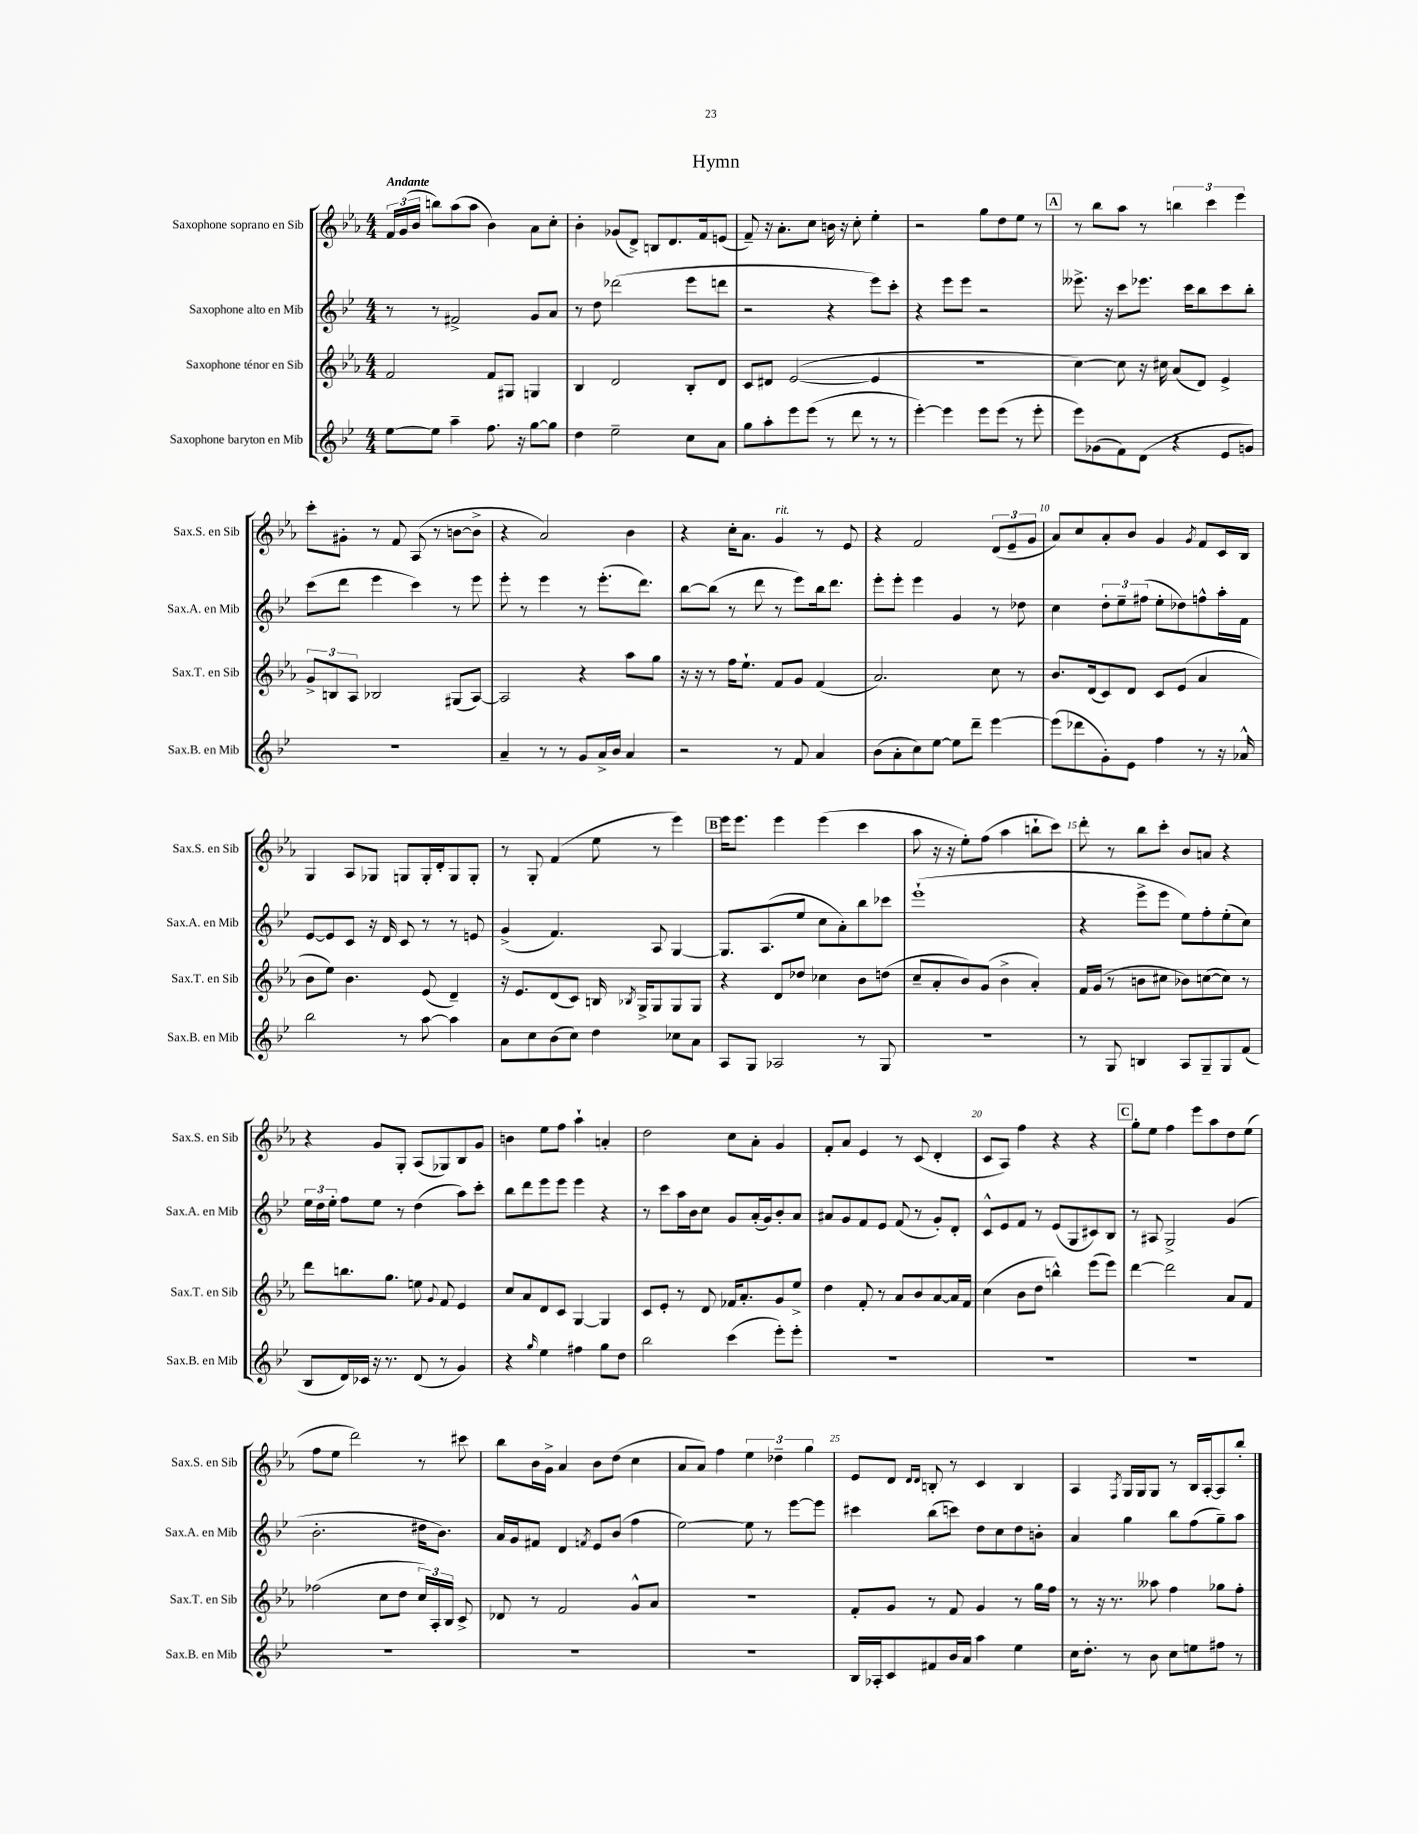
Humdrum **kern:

**kern	**kern	**kern	**kern
*part4	*part3	*part2	*part1
*staff4	*staff3	*staff2	*staff1
*I"Saxophone baryton en Mib	*I"Saxophone ténor en Sib	*I"Saxophone alto en Mib	*I"Saxophone soprano en Sib
*I'Sax.B. en Mib	*I'Sax.T. en Sib	*I'Sax.A. en Mib	*I'Sax.S. en Sib
*clefG2	*clefG2	*clefG2	*clefG2
*k[b-e-]	*k[b-e-a-]	*k[b-e-]	*k[b-e-a-]
*M4/4	*M4/4	*M4/4	*M4/4
=1	=1	=1	=1
!	!	!	!LO:TX:a:B:t=Andante
[8ee-\L	2f/	8r	24f/LL
.	.	.	(24g/
.	.	.	24b-/JJ
8ee-\J]	.	8r	8bbn\L)
4aa~\	.	2f#X^/	(8aa-\
.	.	.	8aa-\J
8.ff\	8f/L	.	4b-\)
.	8G#X/J	.	.
16r	.	.	.
[8gg\L	4Gn/	8g/L	8a-\L
8gg\J]	.	8a/J	8cc'\J
=2	=2	=2	=2
4dd\	4B-/	8r	4b-'\
.	.	8dd\	.
2ee-~\	2d/	(2ddd-X\	(8g-X/L
.	.	.	8d^/J)
.	.	.	8Bn/L
.	.	.	8.d/
8cc\L	8B-'/L	8eee-\L	.
.	.	.	16f/k
8a\J	8d/J	8dddn\J	(8en/J
=3	=3	=3	=3
8gg\L	8c/L	2r	8f~/)
8aa'\	8d#X/J	.	16r
.	.	.	8.a-'\L
8eee-\	([2e-/	.	.
(8eee-\J	.	.	8cc\J
8r	.	4r	16bn\
.	.	.	16r
8ddd\	.	.	8cc'\
8r	4e-/]	8eee-\L)	4ee-'\
8r	.	8ccc'\J	.
=4	=4	=4	=4
[4eee-'\)	1r	4r	2r
4eee-\]	.	8eee-\L	.
.	.	8eee-\J	.
8eee-\L	.	2r	8gg\L
(8eee-\J	.	.	8dd\
8r	.	.	8ee-\J
8eee-'\	.	.	8r
!!LO:REH:place=s1:t=A
=5	=5	=5	=5
8eee-\L)	[4cc\)	8.eee--X^\	8r
(8g-X\	.	.	8bb-\L
.	.	16r	.
8f\)	8cc\]	8ccc\L	8aa-\J
(8d\J	16r	8.eee-X\J	8r
.	16cc#X\	.	.
4r	(8a-/L	.	6bbn\
.	.	16ccc\KL	.
.	8d/J)	8bb-\	.
.	.	.	6ccc\
8e-/L	4e-^/	8ccc\	.
.	.	.	6eee-\
8gn/J)	.	8bb-'\J	.
!!LO:LB:g=z
=6	=6	=6	=6
1r	12g^/L	(8ccc\L	8ccc'\L
.	12Bn/	.	.
.	.	8ddd\J	8g#X'\J
.	12A-/J	.	.
.	2B-X/	4eee-\	8r
.	.	.	8f/
.	.	4ccc\)	(8A-/
.	.	.	8r
.	(8G#X/L	8r	[8bn\L
.	[8A-/J)	8eee-\	8b^\J]
=7	=7	=7	=7
4a~/	2A-/]	8eee-'\	4r
.	.	8r	.
8r	.	4eee-\	2a-/)
8r	.	.	.
8g/L	4r	8r	.
16a^/L	.	(8.eee-'\L	.
16b-/JJ	.	.	.
4a/	8aa-\L	.	4b-\
.	.	8.ddd\J)	.
.	8gg\J	.	.
=8	=8	=8	=8
2r	16r	[8bb-\L	4r
.	16r	.	.
.	8r	(8bb-\J]	.
.	16ff\KL	8r	16cc'\KL
.	8.ee-`\J	.	8.a-\J
.	.	8ddd\	.
!	!	!	!LO:TX:a:i:t=rit.
8r	8f/L	8r	4g/
8f/	8g/J	8eee-\L)	.
4a/	(4f/	16bb-\k	8r
.	.	8.ddd\J	.
.	.	.	8e-/
=9	=9	=9	=9
(8b-\L	2.a-/)	8eee-'\L	4r
8a'\	.	8eee-'\J	.
8cc\)	.	4eee-\	2f/
[8ee-\J	.	.	.
8ee-\L]	.	4g/	.
8ddd~\J	.	.	.
[4eee-\	8cc\	8r	(12d/L
.	.	.	12e-~/
.	8r	8dd-X\	.
.	.	.	12g/J
=10	=10	=10	=10
(8eee-\L]	8.b-/L	4cc\	8a-/L)
8ddd-X\	.	.	8cc/
.	(16d/k	.	.
8g'\)	8c/)	12dd'\L	8a-'/
.	.	12ee-~\	.
8e-\J	8d/J	.	8b-/J
.	.	(12ff#X\J	.
4ff\	8c/L	8ee-'\L	4g/
.	(8e-/J	8dd-X\)	.
.	.	.	8qg/
8r	4a-/	8ffn^^\	8f/L
16r	.	16aa'\L	16c/L
16a-X^^/	.	16f\JJ	16B-/JJ
!!LO:LB:g=z
=11	=11	=11	=11
2bb-\	8b-\L	[8e-/L	4G/
.	8ee-\J)	8e-/]	.
.	4.b-\	8c/J	8A-/L
.	.	16r	8G-X/J
.	.	16d/	.
8r	.	8c/	8Gn/L
[8aa\	(8e-/	8r	16G'/L
.	.	.	16d'/J
4aa\]	4d~/)	8r	8G/
.	.	8en/	8G'/J
=12	=12	=12	=12
8a\L	16r	(4g^/	8r
.	8.e-/L	.	.
8cc\	.	.	8G'/
(8b-\	(8d/	4.f/)	(4f/
8cc\J)	8c/J)	.	.
4dd\	16Bn/	.	8ee-\
.	8qB-X/	.	.
.	16G^/KL	.	.
.	8G/	8A/	8r
8cc-X\L	8G/	[4G/	4eee-\)
8a\J	8G/J	.	.
!!LO:REH:place=s1:t=B
=13	=13	=13	=13
8A/L	4r	8.G/L]	16eee-\KL
.	.	.	8.eee-\J
8G/J	.	.	.
.	.	(8.A/	.
2A-X/	8d/L	.	4eee-\
.	8dd-X/J	8ee-/J	.
.	4cc-X\	8cc\L	(4eee-\
.	.	8a'\)	.
8r	8b-\L	8bb-\	4ccc\
8G/	(8ddn\J	8ccc-X\J	.
=14	=14	=14	=14
1r	8cc~/L	(1eee-`	8aa-\
.	8a-'/	.	16r
.	.	.	16r
.	8b-/)	.	8ee-'\L)
.	(8g/J	.	(8ff\J
.	4b-^\	.	4aa-\
.	4a-'/)	.	8bbn`\L
.	.	.	8ccc\J)
=15	=15	=15	=15
8r	16f/LL	4r	8ddd'\
.	(16g/JJ	.	.
8G/	8r	.	8r
4Bn/	8bn\L	8eee-^\L	8bb-\L
.	8cc#X\J	8eee-\J	8ccc'\J
8A/L	8b-X\L)	8ee-\L)	8b-/L
8G~/	([8ccn\	8ff'\	8an/J
8G/	8cc\J])	(8ee-'\	4r
(8f/J	8r	8cc\J)	.
!!LO:LB:g=z
=16	=16	=16	=16
8B-/L	8ddd\L	24ee-\LL	4r
.	.	24dd\	.
.	.	24ee-'\JJ	.
16d/L)	8.bbn\	8ff\L	.
16c-X/JJ	.	.	.
16r	.	8ee-\J	8g/L
8.r	8.gg\J	.	.
.	.	8r	8G'/J
(8d/	8een\	(4dd\	(8A-/L
.	8qqg/	.	.
8r	8f/	.	8G-X/)
4g/)	4e-/	8aa\L)	8B-/
.	.	8ccc'\J	8g/J
=17	=17	=17	=17
4r	8cc/L	8bb-\L	4bn\
.	8a-/	8ddd\	.
16qqgg/	.	.	.
4ee-\	8d/	8eee-\	8ee-\L
.	8c/J	8eee-\J	8ff\J
4ff#X\	[4G/	4eee-\	4aa-`\
8gg\L	4G/]	4r	4an'/
8dd\J	.	.	.
=18	=18	=18	=18
2bb-\	8c/L	8r	2dd\
.	8e-'/J	8ccc\L	.
.	8r	16aa\L	.
.	.	16b-\J	.
.	8d/	8cc\J	.
(4ccc\	16f-X/KL	8g/L	8cc\L
.	8.a-'/	.	.
.	.	(16a'/L	8a-'\J
.	.	16g/J)	.
8eee-'\L)	8g/	8b-'/	4g/
8eee-'\J	8ee-^/J	8a/J	.
=19	=19	=19	=19
1r	4dd\	8a#X/L	8f'/L
.	.	8g/	8a-/J
.	8f'/	8f/	4e-/
.	8r	8e-/J	.
.	8a-/L	(8f/	8r
.	8b-/	8r	(8c/
.	[8a-/	8g'/L)	4d'/
.	16a-/L]	8d'/J	.
.	16f/JJ	.	.
=20	=20	=20	=20
1r	(4cc\	8c^^/L	8c/L
.	.	8e-/	8A-/J)
.	8b-\L	8f/J	4ff\
.	8dd\J	8r	.
.	4bbn^^\)	(8e-/L	4r
.	.	8G/	.
.	(8eee-\L	8c#X/)	4r
.	8eee-\J)	8B-/J	.
!!LO:REH:place=s1:t=C
=21	=21	=21	=21
1r	[4ddd\	8r	8gg'\L
.	.	8A#X/	8ee-\J
.	2ddd\]	2G^/	4ff\
.	.	.	8eee-\L
.	.	.	8aa-\
.	8a-/L	(4g/	8dd\
.	8f/J	.	(8ee-\J
!!LO:LB:g=z
=22	=22	=22	=22
1r	(2ff-X\	2.b-'\	8ff\L
.	.	.	8ee-\J
.	.	.	2ddd\)
.	8cc\L	.	.
.	8dd\J	.	.
.	24cc/LL)	16dd#X\KL	8r
.	24A-'/	.	.
.	.	8.b-\J)	.
.	24B-/JJ	.	.
.	8c^/	.	8ccc#X\
=23	=23	=23	=23
1r	8d-X/	16a/LL	8bb-\L
.	.	16g/J	.
.	8r	8f#X/J	16b-\L
.	.	.	16g^\JJ
.	2f/	4d/	4a-/
.	.	8qfn/	.
.	.	8e-/L	8b-\L
.	.	(8b-/J	(8dd\J
.	8g^^/L	4ff\	4cc\
.	8a-/J	.	.
=24	=24	=24	=24
1r	1r	[2ee-\)	8a-/L
.	.	.	8a-/J)
.	.	.	4ff\
.	.	8ee-\]	6ee-\
.	.	8r	.
.	.	.	6dd-X~\
.	.	[8eee-\L	.
.	.	.	6gg\
.	.	8eee-\J]	.
=25	=25	=25	=25
16B-/LL	8f'/L	4ccc#X\	8e-/L
16A-X'/J	.	.	.
8c/	8g/J	.	8d/J
.	.	.	16qqd/LL
.	.	.	16qqd/JJ
8f#X/	8r	(8bb-\L	8Bn'/
16b-/L	8f/	8cccn\J)	8r
16a/JJ	.	.	.
4aa\	4g/	8dd\L	4c/
.	.	8cc\	.
4ee-\	8r	8dd\	4B/
.	16gg\LL	8bn'\J	.
.	16ff\JJ	.	.
=26	=26	=26	=26
16cc\KL	8r	4a/	4A-/
8.dd'\J	.	.	.
.	16r	.	.
.	8.r	.	.
.	.	.	8qF/
8r	.	4gg\	16G/LL
.	.	.	16G/J
8b-\	8aa--X\	.	8G/J
8cc\L	4ff\	8bb-\L	8r
8een\	.	(8ff\	16B-/LL
.	.	.	[16A-'/J
8ff#X\J	8gg-X\L	8gg~\)	8A-/]
8r	8ff'\J	8aa\J	8bb-'/J
==	==	==	==
*-	*-	*-	*-
